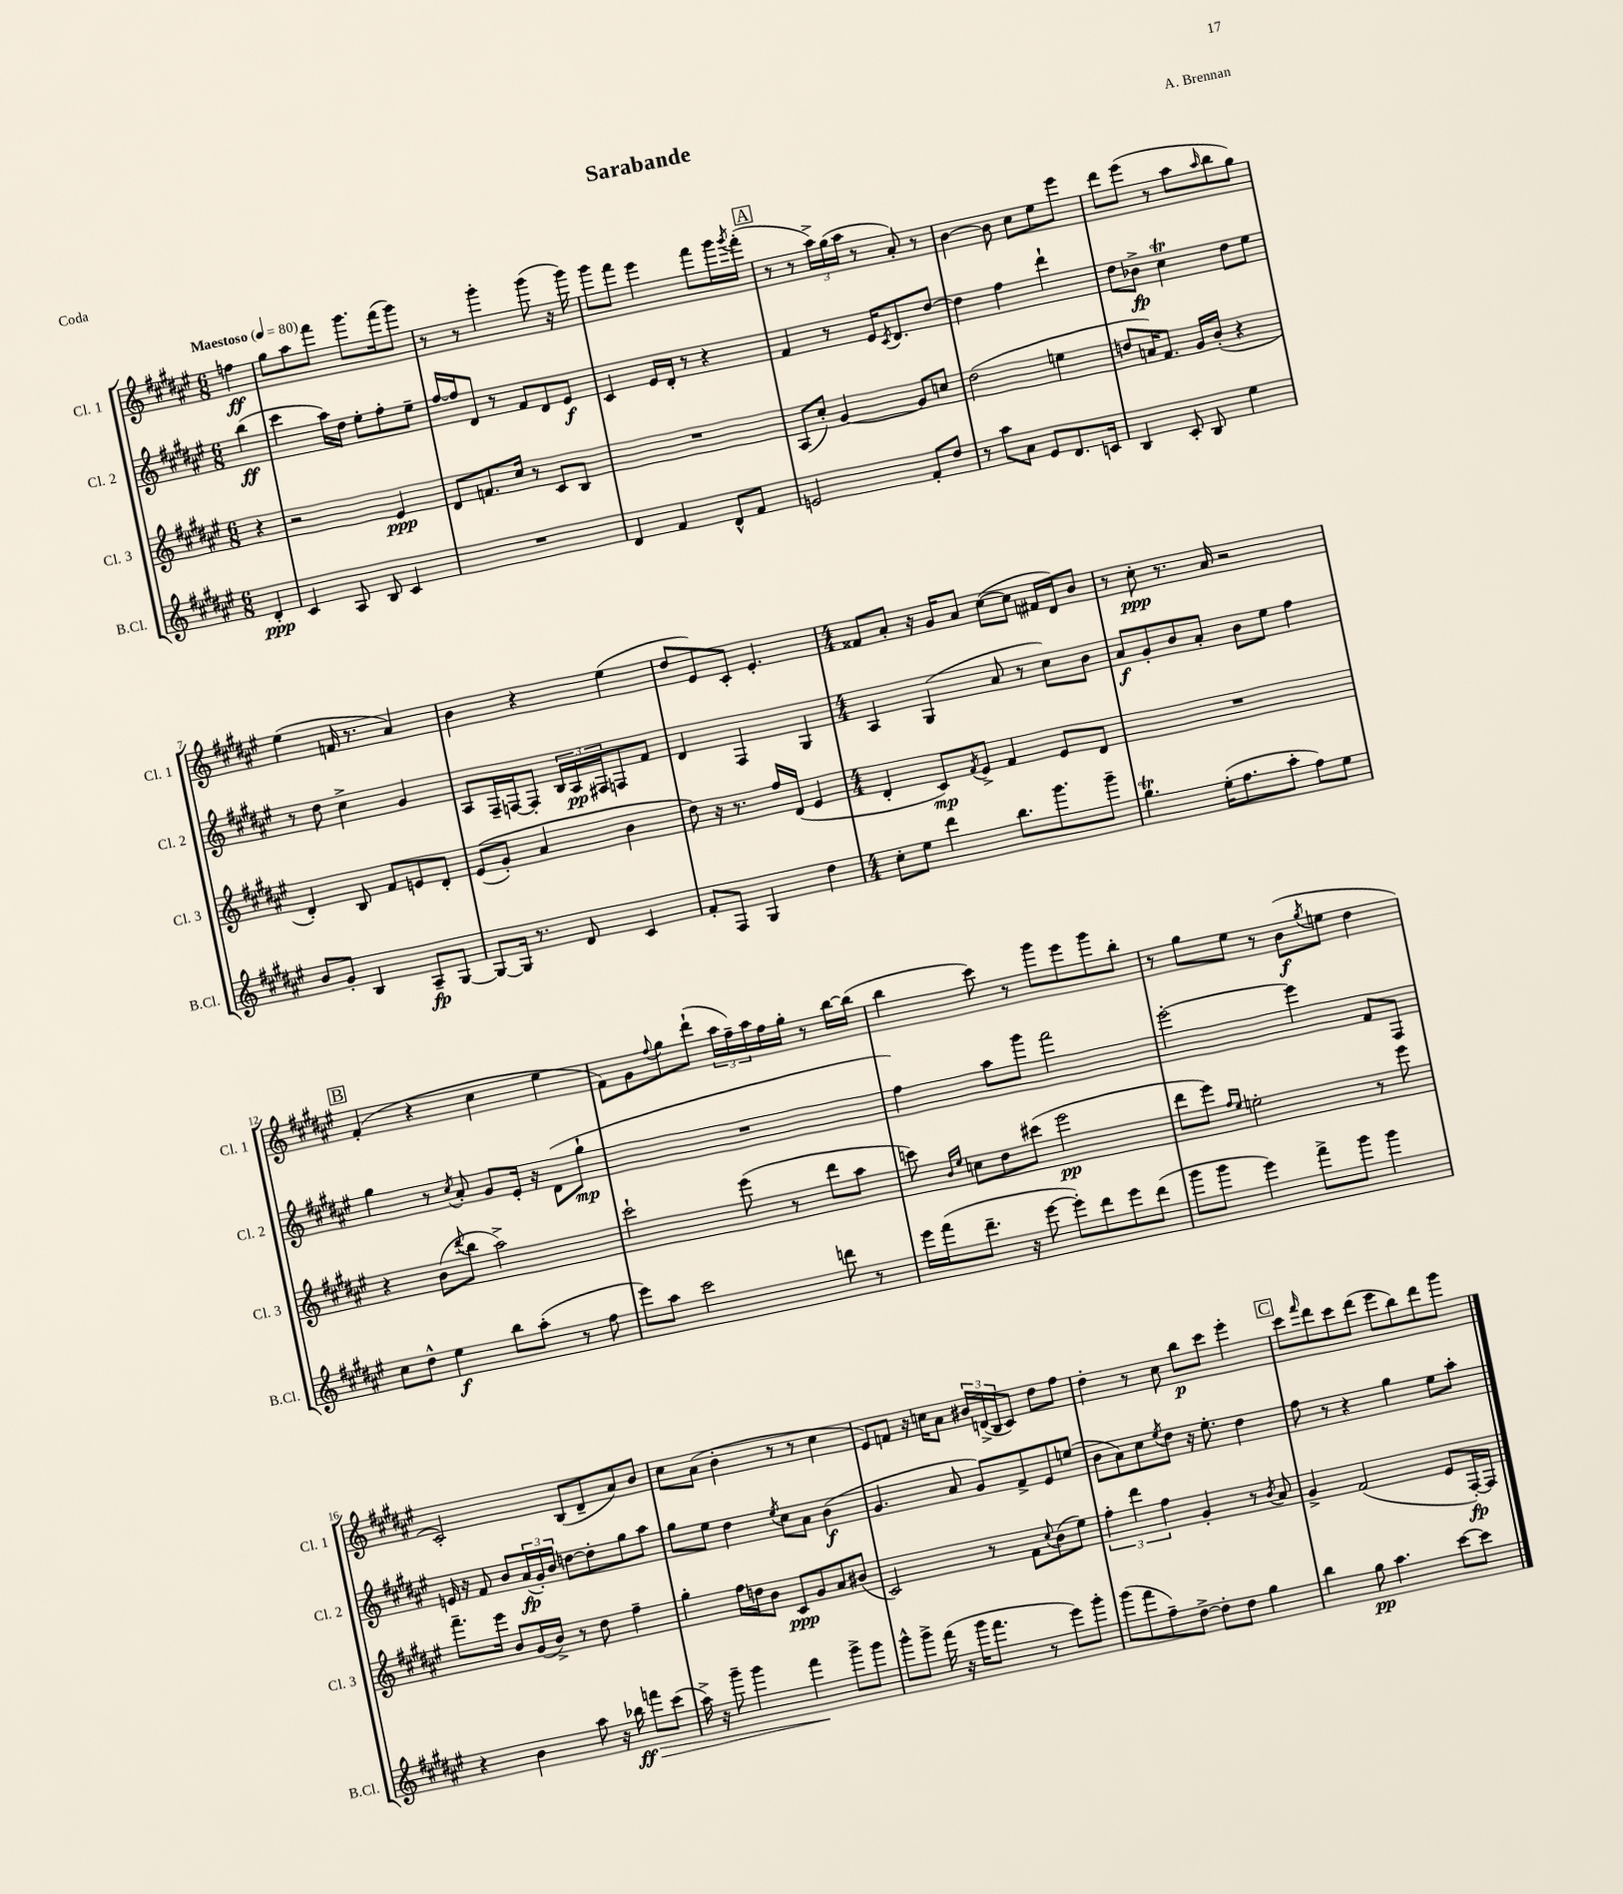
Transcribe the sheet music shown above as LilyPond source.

\header { title = "Sarabande" composer = "A. Brennan" piece = "Coda" }
<<
\new StaffGroup <<
\new Staff = "s0" \with { instrumentName = "Cl. 1" shortInstrumentName = "Cl. 1" } {
    \clef treble \key fis \major \numericTimeSignature \time 6/8 \partial 4 \tempo "Maestoso" 4 = 80
    f''4\ff |
    gis''8 ais''8 fis'''8 gis'''8. fis'''16( gis'''8) |
    r8 r8 gis'''4-. gis'''8( r16 gis'''16) |
    gis'''8 fis'''8 eis'''4 fis'''8 gis'''16 \acciaccatura { gis'''8 } fis'''16-.( |
    \mark \markup { \box "A" } r8 r8 \tuplet 3/2 { ais''16->) gis''16( ais''16 } r8 ais'8-.) r8 |
    b'4~ b'8 cis''8 eis''8 eis'''8 |
    dis'''8 eis'''8( r8 ais''8 \grace { ais''16 } b''8 gis''8) |
    eis''4( f'16 r8. ais'4) |
    b'4 r4 eis''4( |
    dis''8 eis'8) cis'8-. eis'4.-. |
    \numericTimeSignature \time 4/4 fisis'8 ais'8-. r16 gis'16 ais'8 cis''8~( cis''8 fis'16 dis'16) b'8 |
    r8 cis''8-.\ppp r8. ais'16 r2 |
    \mark \markup { \box "B" } fis'4-.( r4 cis''4 eis''4 |
    fis'8) gis'8 \appoggiatura { fis''8 } gis''8 dis'''8-!( \tuplet 3/2 { ais''16 fis''16--) ais''16 } fis''16 gis''16-. r8 b''16~ b''16( |
    b''4 cis'''8) r8 gis'''8 eis'''8 gis'''8 b''8-. |
    r8 gis''8 eis''8 r8 b'8\f( \acciaccatura { gis''8 } e''8 dis''4 |
    cis'2-.) b8( dis'8-- ais'8) b'8 |
    cis''8 ais'8( b'4-. r8 r8 cis''4 |
    eis'8) f'8 r16 c''16 ais'8 \tuplet 3/2 { bis'16 d'16->( b16 } cis'8) dis''8 fis''8 |
    dis''4-. r8 cis''8 b''8\p cis'''8 eis'''4-. |
    \mark \markup { \box "C" } cis'''8 \grace { fis'''16 } dis'''8 cis'''8 dis'''8( eis'''8 b''8) dis'''8 gis'''8 \bar "|." |
}
\new Staff = "s1" \with { instrumentName = "Cl. 2" shortInstrumentName = "Cl. 2" } {
    \clef treble \key fis \major \numericTimeSignature \time 6/8 \partial 4
    b''4\ff( |
    cis'''4 ais''16) dis''16 eis''8-. fis''8-. eis''8-- |
    fis''16~ fis''16 dis'8 r8 fis'8 dis'8 eis'8\f |
    cis'4 eis'16 dis'16-. r8 r4 |
    \mark \markup { \box "A" } fis'4 r8 eis'16 \acciaccatura { cis'8 } dis'8. dis''8~ |
    dis''4 fis''4 dis'''4-! |
    dis''8 bes'8->\fp cis''4\trill dis''8 eis''8 |
    r8 dis''8 cis''4-> gis'4 |
    ais8 fis16-- f16~ f8-. \tuplet 3/2 { b16 ais16\pp fis16 } f8 fis'8 |
    dis'4 fis4 gis4 |
    \numericTimeSignature \time 4/4 ais4 gis4( ais'8 r8 cis''8) b'8 |
    ais'8\f gis'8-. b'8 ais'8-. b'8 eis''8 fis''4 |
    \mark \markup { \box "B" } gis''4 r8 \acciaccatura { cis''8 } ais'8-. gis'8 eis'16-. r16 dis'8( gis''8-!\mp |
    R1 |
    fis''4) ais''8 gis'''8 fis'''2 |
    eis'''2~-. eis'''4 fis'8 fis8 |
    e'16 r16 fis'8 b'8 \tuplet 3/2 { ais'16\fp( gis'16-.) b'16 } d''8~ d''8-. gis''8 ais''8 |
    gis''8 eis''8 dis''4 \acciaccatura { eis''8 } cis''8 ais'8 b'4\f( |
    gis'4. ais'8 gis'8) fis'8-> eis'8 e''8( |
    b'8 ais'8) cis''8 \acciaccatura { eis''8 } dis''8 r16 eis''8.-. dis''4 |
    \mark \markup { \box "C" } fis''8 r8 r4 gis''4 eis''8 ais''8-. \bar "|." |
}
\new Staff = "s2" \with { instrumentName = "Cl. 3" shortInstrumentName = "Cl. 3" } {
    \clef treble \key fis \major \numericTimeSignature \time 6/8 \partial 4
    r4 |
    r2 eis'4\ppp |
    dis'8 f'8. cis''16 r8 cis'8 b8 |
    R2. |
    \mark \markup { \box "A" } ais8( cis''8-.) gis'4~ gis'8 c''8 |
    dis''2( e''4 |
    d''8 a'16) fis'8. gis'16 b'16-.( r4 |
    dis'4-.) b8 fis'8 e'8 dis'8-. |
    eis'8(\( gis'8-.) ais'4 b'4 |
    dis''8\) r16 r8. fis''16 dis'16( eis'4 |
    \numericTimeSignature \time 4/4 dis'4-. cis'8\mp) \acciaccatura { fis'8 } eis'8-> fis'4 eis'8 dis'8 |
    R1 |
    \mark \markup { \box "B" } r4 b'8( \appoggiatura { dis'''8 } b''8 ais''2->) |
    cis'''2-! eis'''8( r8 dis'''8 ais''8 |
    c'''8) \grace { b'16 eis''16 } c''8 dis''8 cis'''8( eis'''2\pp |
    dis'''8 eis'''8) \grace { fis''16 eis''16 } e''2-. r8 eis'''8 |
    fis'''8.-- eis'''16 b'8 gis'16( b'16->) r8 dis''8 fis''4-- |
    gis''4-. fis''16 d''16 b'8 cis'8\ppp gis'8 ais'8 bis'8( |
    cis'2) r8 fis'8 \appoggiatura { cis''8 } b'8( eis''8) |
    \tuplet 3/2 { fis''4-. dis'''4 fis''4 } gis'4-. r8 \acciaccatura { b'8 } ais'8 |
    \mark \markup { \box "C" } gis'4-> fis'2( eis'8 fis16~-.\fp) fis16 \bar "|." |
}
\new Staff = "s3" \with { instrumentName = "B.Cl." shortInstrumentName = "B.Cl." } {
    \clef treble \key fis \major \numericTimeSignature \time 6/8 \partial 4
    dis'4-.\ppp |
    cis'4 ais8 b8 cis'4 |
    R2. |
    dis'4 fis'4 dis'8-^ fis'8 |
    \mark \markup { \box "A" } e'2 fis'8-. dis''8 |
    r8 ais''8 ais'8 eis'8 dis'8. c'16 |
    b4 cis'8-. b8 eis''4 |
    b'8 gis'8-. b4 ais8--\fp gis8~ |
    gis8~ gis16 r8. dis'8 cis'4 |
    fis'8-. fis8 gis4 dis''4 |
    \numericTimeSignature \time 4/4 cis''8-. eis''8 dis'''4 b''8. gis'''8. gis'''8-- |
    gis''4.\trill eis''16-.( fis''8. ais''8-. fis''8) eis''8 |
    \mark \markup { \box "B" } cis''8 dis''8-^ eis''4\f b''8 ais''8-.( r8 fis''8 |
    eis'''8) ais''8 cis'''2 d'''8 r8 |
    eis'''16 fis'''16( dis'''8.-- r16 eis'''8~ eis'''8-.) dis'''8 eis'''8 dis'''8( |
    gis'''8 gis'''8 eis'''4) fis'''8-> gis'''8 gis'''4 |
    r4 b'4 ais''8 r16 bes''16\ff f'''8\> cis'''8( |
    ais''16->) r16 gis'''8-- gis'''4 fis'''4\! gis'''8-> gis'''8 |
    gis'''8-^ gis'''8-> fis'''16( r16 gis'''16 fis'''8. r8 eis'''8) gis'''8-. |
    gis'''8( fis'''8 fis''8--) dis''8~-> dis''8-. dis''8 gis''4 |
    \mark \markup { \box "C" } b''4 gis''8\pp ais''4. cis'''8~ cis'''8 \bar "|." |
}
>>
>>
